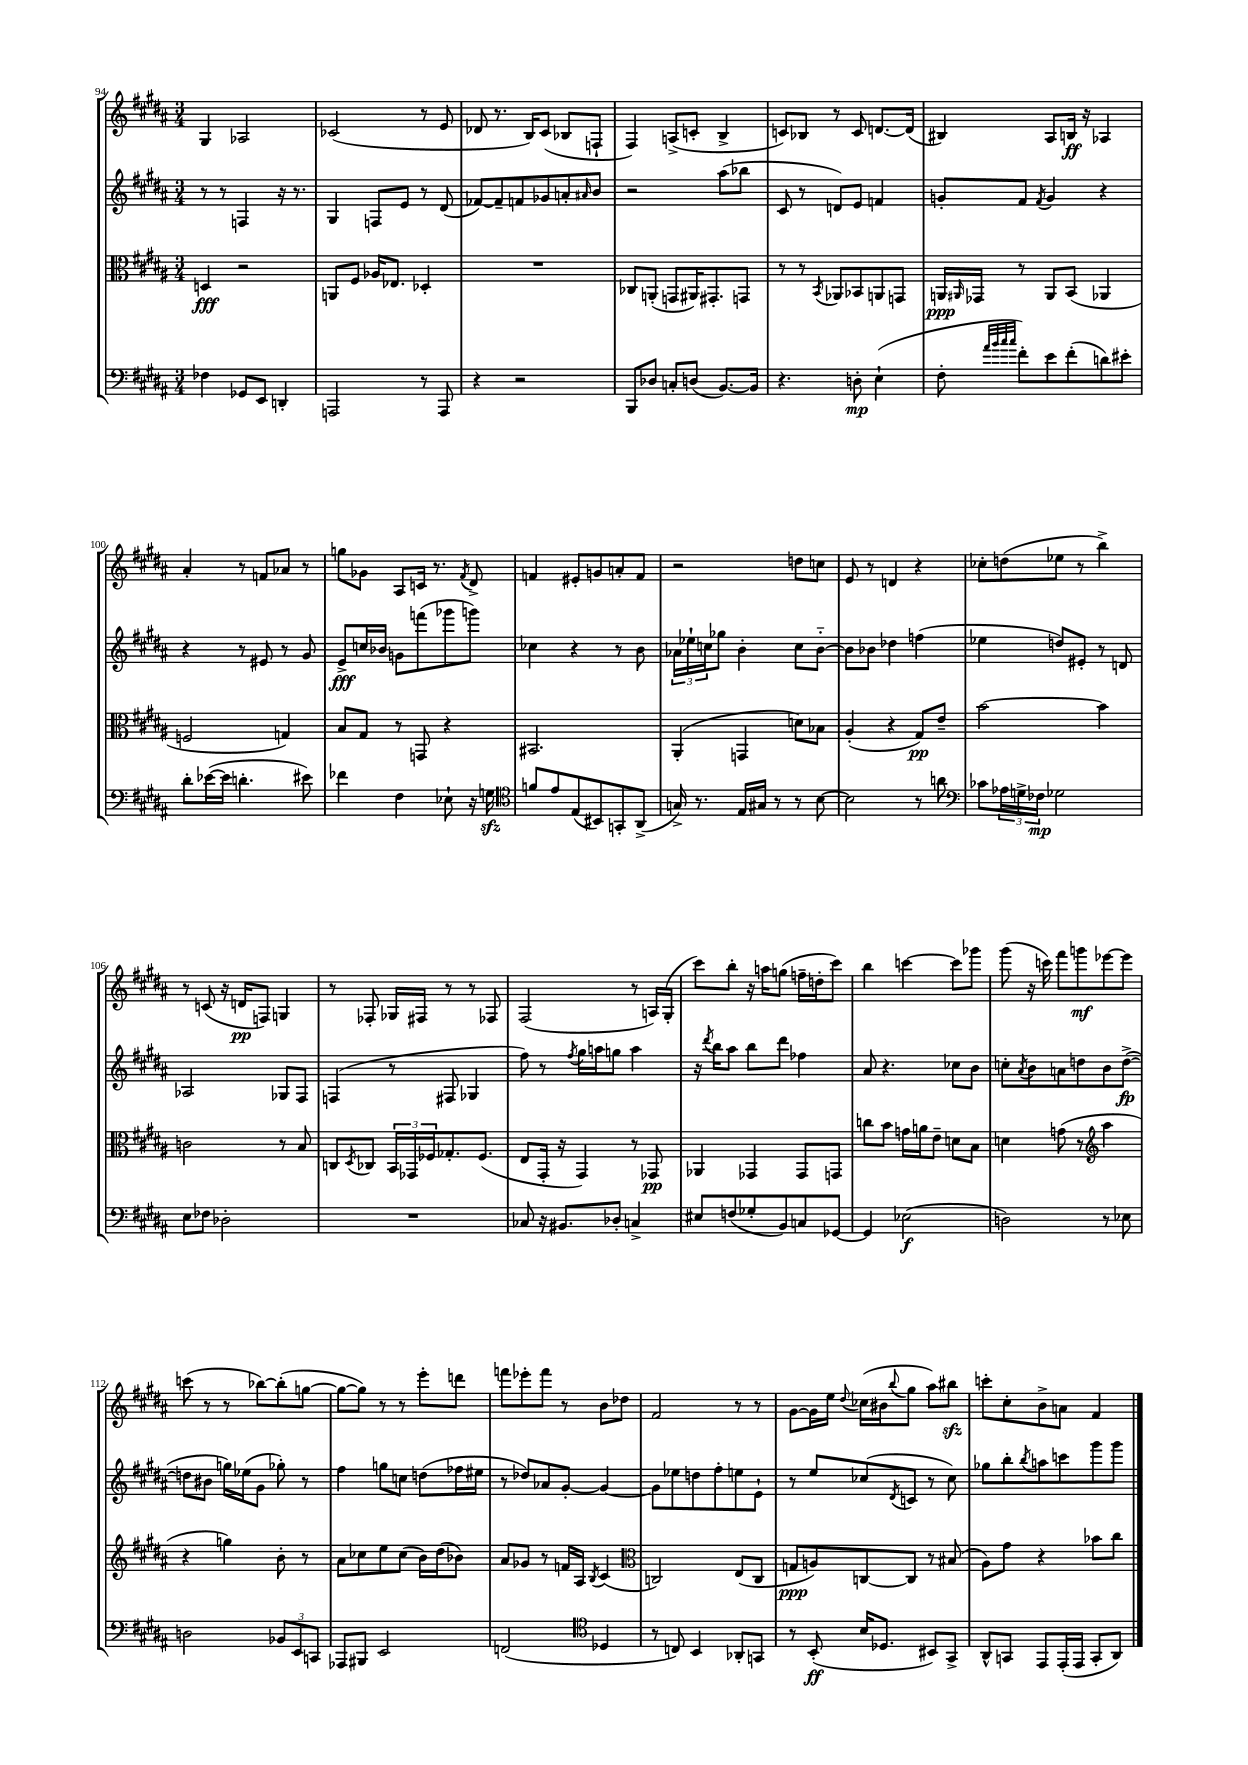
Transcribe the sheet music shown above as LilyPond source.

<<
\new StaffGroup <<
\new Staff = "s0" {
    \clef treble \key b \major \numericTimeSignature \time 3/4
    gis4 aes2 |
    ces'2( r8 e'8 |
    des'8 r8. b16) cis'8( bes8 f8-! |
    fis4) a8->( c'8-. b4-> |
    c'8) bes8 r8 c'8 d'8.~ d'16( |
    bis4) ais8 b16\ff r16 aes4 |
    ais'4-. r8 f'8 aes'8 r8 |
    g''8 ges'8 ais8 c'16 r8. \acciaccatura { fis'8 } dis'8-> |
    f'4 eis'8-. g'8 a'8-. f'8 |
    r2 d''8 c''8 |
    e'8 r8 d'4 r4 |
    ces''8-. d''8( ees''8 r8 b''4->) |
    r8 c'8( r16 d'16\pp f8) g4 |
    r8 fes8-. ges16 fis16 r8 r8 fes8 |
    fis2( r8 a16) gis16-.( |
    cis'''8) b''8-. r16 a''16 g''8( f''16-- d''16-. cis'''8) |
    b''4 c'''4~ c'''8 ges'''8 |
    gis'''8( r16 c'''16) fis'''8 g'''8\mf ees'''8~ ees'''8 |
    c'''8( r8 r8 bes''8~) bes''8-.( g''8~ |
    g''8~ g''8) r8 r8 e'''8-. d'''8 |
    f'''8 ees'''8-. f'''8 r8 b'8 des''8 |
    fis'2 r8 r8 |
    gis'8~ gis'16 e''16 \appoggiatura { dis''8 } ces''16( bis'16 \appoggiatura { b''8 } gis''8 ais''8) bis''8\sfz |
    c'''8-. cis''8-. b'8-> a'8 fis'4 \bar "|." |
}
\new Staff = "s1" {
    \clef treble \key b \major \numericTimeSignature \time 3/4
    r8 r8 f4 r16 r8. |
    gis4 f8 e'8 r8 dis'8( |
    fes'8~) fes'8-- f'8 ges'8 a'8-. \grace { ais'16 } b'8 |
    r2 ais''8( bes''8 |
    cis'8 r8 d'8) e'8 f'4 |
    g'8-. fis'8 \acciaccatura { fis'8 } g'4 r4 |
    r4 r8 eis'8 r8 gis'8 |
    e'8->\fff c''16 bes'16 g'8 f'''8( ges'''8 g'''8) |
    ces''4 r4 r8 b'8 |
    \tuplet 3/2 { aes'16 ees''16-! c''16 } ges''8 b'4-. c''8 b'8~-_ |
    b'8 bes'8 des''4 f''4( |
    ees''4 d''8) eis'8-. r8 d'8 |
    aes2 ges8 fis8 |
    f4( r8 fis8 ges4 |
    fis''8) r8 \acciaccatura { fis''8 } gis''16 a''16 g''8 a''4 |
    r16 \acciaccatura { dis'''8 } b''16 ais''8 b''8 dis'''8 fes''4 |
    ais'8 r4. ces''8 b'8 |
    c''8-. \acciaccatura { ais'8 } b'8 a'8 d''8 b'8 d''8~->\fp( |
    d''8 bis'8 g''16) ees''16( gis'8 ges''8-.) r8 |
    fis''4 g''8 c''8 d''8( fes''16 eis''16 |
    r8 des''8) aes'8 gis'8~-. gis'4~ |
    gis'8 ees''8 d''8 fis''8-. e''8 e'8-! |
    r8 e''8 ces''8( \acciaccatura { dis'8 } c'8 r8 ces''8) |
    ges''8 b''8-. \acciaccatura { b''8 } a''8 c'''8 gis'''8 gis'''8 \bar "|." |
}
\new Staff = "s2" {
    \clef alto \key b \major \numericTimeSignature \time 3/4
    d4\fff r2 |
    a,8 fis8 aes16 ees8. des4-. |
    R2. |
    ces8 a,8-.( g,8 ais,16) gis,8.-. g,8 |
    r8 r8 \acciaccatura { b,8 } aes,8 bes,8 a,8 g,8 |
    a,16\ppp \grace { ais,16 } ges,16 r8 ais,8 b,8( aes,4 |
    f2 g4) |
    b8 gis8 r8 g,8 r4 |
    bis,2. |
    ais,4-.( g,4 d'8) bes8 |
    ais4-.( r4 gis8\pp) e'8-- |
    b'2~ b'4 |
    c'2 r8 b8 |
    c8 \acciaccatura { dis8 } ces8 \tuplet 3/2 { b,16 ges,16 fes16 } ges8.-. fes8.( |
    e8 gis,16-. r16 gis,4) r8 ges,8\pp |
    aes,4 ges,4 ges,8 g,8 |
    c''8 b'8 g'16 a'16 e'8-- d'8 b8 |
    d'4 g'8( r8 \clef treble ais''4 |
    r4 g''4) b'8-. r8 |
    ais'8 ces''8 e''8 ces''8( b'16) dis''16( bes'8) |
    ais'8 ges'8 r8 f'16 ais16 \acciaccatura { b8 } cis'4( |
    \clef alto c2) e8( c8 |
    g8\ppp a8) c8~ c8 r8 bis8( |
    ais8) gis'8 r4 bes'8 cis''8 \bar "|." |
}
\new Staff = "s3" {
    \clef bass \key b \major \numericTimeSignature \time 3/4
    fes4 ges,8 e,8 d,4-. |
    a,,2 r8 a,,8 |
    r4 r2 |
    b,,8 des8 c8-. d8( b,8.~) b,16 |
    r4. d8-.\mp e4-!( |
    fis8-. \grace { ais'32 b'32 cis''32 cis''32 } fis'8-.) e'8 fis'8-.( d'8) eis'8-. |
    dis'8-. ees'16~( ees'16 d'4.-. eis'8) |
    fes'4 fis4 ees8-! r16 g16\sfz |
    \clef tenor f'8 e'8 e8( bis,8) g,8-. ais,8->( |
    g16->) r8. e16 gis16 r8 r8 b8~ |
    b2 r8 a'8 |
    \clef bass ces'8 \tuplet 3/2 { aes16 g16-> fes16\mp } ges2 |
    e8 fes8 des2-. |
    R2. |
    ces8 r16 bis,8. des8-. c4-> |
    eis8 f8( ges8-. b,8) c8 ges,8~ |
    ges,4 ees2\f( |
    d2) r8 ees8 |
    d2 \tuplet 3/2 { bes,8 e,8 c,8 } |
    aes,,8 bis,,8 e,2 |
    f,2( \clef tenor des4 |
    r8 c8) b,4 aes,8-. g,8 |
    r8 b,8-.\ff( b16 des8. bis,8) gis,8-> |
    ais,8-^ g,8 e,8 e,16-.( e,16 g,8-. ais,8) \bar "|." |
}
>>
>>
\layout { \context { \Score currentBarNumber = #94 } }
